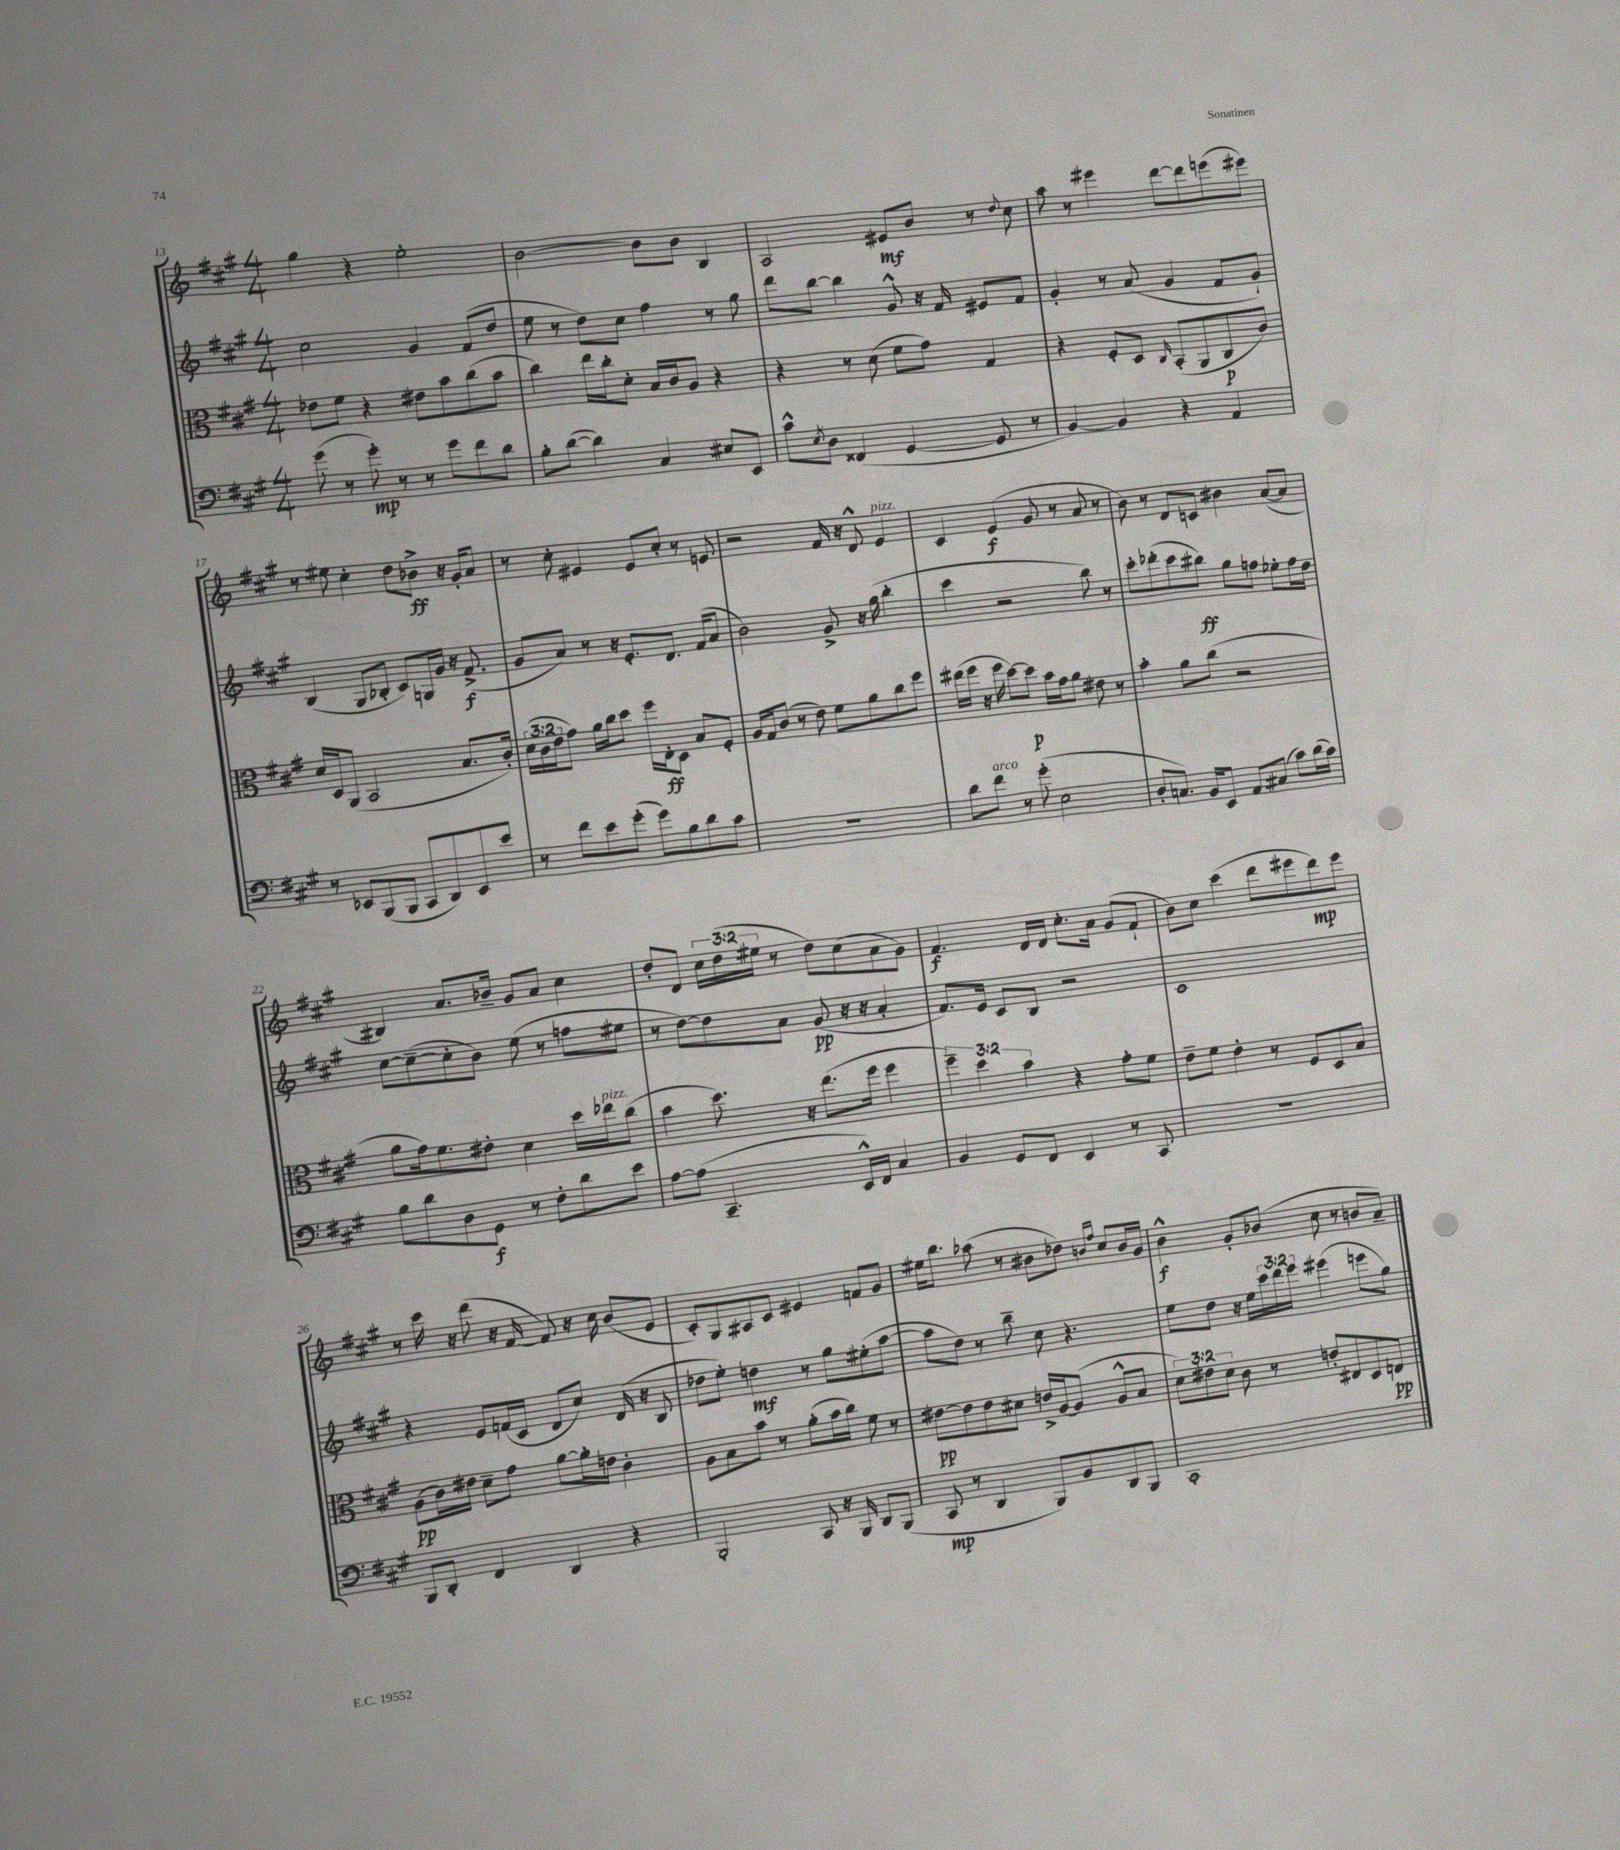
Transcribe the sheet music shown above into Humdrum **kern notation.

**kern	**dynam	**kern	**dynam	**kern	**dynam	**kern	**dynam
*part4	*part4	*part3	*part3	*part2	*part2	*part1	*part1
*staff4	*staff4	*staff3	*staff3	*staff2	*staff2	*staff1	*staff1
*clefF4	*	*clefC3	*	*clefG2	*	*clefG2	*
*k[f#c#g#]	*	*k[f#c#g#]	*	*k[f#c#g#]	*	*k[f#c#g#]	*
*M4/4	*	*M4/4	*	*M4/4	*	*M4/4	*
=13	=13	=13	=13	=13	=13	=13	=13
(8g#\	.	8e-X\L	.	2cc#\	.	4gg#\	.
8r	.	8f#\J	.	.	.	.	.
8g#'\)	mp	4r	.	.	.	4r	.
8r	.	.	.	.	.	.	.
8r	.	8e#X\L	.	4g#/	.	2ee'\	.
8g#\L	.	8b\	.	.	.	.	.
8f#\	.	(8cc#\	.	(8f#/L	.	.	.
8d\J	.	8b\J	.	8dd/J	.	.	.
=14	=14	=14	=14	=14	=14	=14	=14
8B'\L	.	4cc#\)	.	8ee\	.	[2b\	.
([8d\J	.	.	.	8r	.	.	.
4d\])	.	16ee\LL	.	8dd\L)	.	.	.
.	.	16cc#'\J	.	.	.	.	.
.	.	8d'\J	.	8cc#\J	.	.	.
4C#/	.	16B/LL	.	4ff#\	.	8b\L]	.
.	.	16c#/J	.	.	.	.	.
.	.	8A/J	.	.	.	8b\J	.
8E#X/L	.	4r	.	8r	.	4B/	.
8EE/J	.	.	.	8gg#\	.	.	.
=15	=15	=15	=15	=15	=15	=15	=15
8c#^^\L	.	4r	.	8ddd\L	.	2A/	.
8qE/	.	.	.	.	.	.	.
8D\J	.	.	.	[8bb\J	.	.	.
(4FF##X/	.	8r	.	4bb\]	.	.	.
.	.	(8d\	.	.	.	.	.
[4GG#/	.	8f#\L	.	8g#^^/	.	8e#X/L	mf
.	.	8g#\J)	.	16r	.	8b/J	.
.	.	.	.	16f#/	.	.	.
8GG#/]	.	4G#/	.	8e#X/L	.	8r	.
.	.	.	.	.	.	8qqdd/	.
8r	.	.	.	8f#/J	.	8cc#\	.
=16	=16	=16	=16	=16	=16	=16	=16
[4BB/)	.	4r	.	4g#'/	.	8aa\	.
.	.	.	.	.	.	8r	.
4BB/]	.	8F#'/L	.	8r	.	4eee#X\	.
.	.	8D/J	.	(8a/	.	.	.
.	.	16qqC#/	.	.	.	.	.
4r	.	(8BB'/L	.	4g#/	.	[8ddd\L	.
.	.	8AA/	.	.	.	8ddd\]	.
4AA/	.	8C#/	p	8f#/L	.	(8eeen\	.
.	.	8c#/J)	.	8g#`/J)	.	8eee#X\J)	.
!!LO:LB:g=z
=17	=17	=17	=17	=17	=17	=17	=17
8r	.	16d/LL	.	(4B/	.	8r	.
.	.	16D/J	.	.	.	.	.
8EE-X/L	.	(8AA/J	.	.	.	8ee#X\	.
(8BBB/	.	2BB/	.	8G#/L	.	4cc#'\	.
8BBB/J	.	.	.	8B-X'/J	.	.	.
8CC#/L	.	.	.	8c#/L)	.	8dd\L	.
8DD/)	.	.	.	16Gn/L	.	8b-X^\J	ff
.	.	.	.	16g#/JJ	.	.	.
8EE-/	.	8.B/L	.	16r	.	16r	.
.	.	.	.	(8.f#^/	f	16g#'/KL	.
8e/J	.	.	.	.	.	8a/J	.
.	.	16c#'/Jk)	.	.	.	.	.
=18	=18	=18	=18	=18	=18	=18	=18
8r	.	(24d\LL	.	8g#/L	.	8r	.
.	.	24c#\	.	.	.	.	.
.	.	24e\J	.	.	.	.	.
8f#\L	.	8g#\J)	.	8a/J)	.	8cc#'\	.
8e\	.	16a\LL	.	8r	.	4e#X/	.
.	.	16cc#\J	.	.	.	.	.
(8g#'\J	.	8dd\J	.	16r	.	.	.
.	.	.	.	8.e'/L	.	.	.
8g#\L)	.	16ff#\LL	.	.	.	8e#/L	.
.	.	16E'\J	ff	.	.	.	.
8B\	.	8D\J	.	8.d/J	.	8cc#'/J	.
8d\	.	8B/L	.	.	.	8r	.
.	.	.	.	(16f#/KL	.	.	.
8c#\J	.	8F#'/J	.	8a/J	.	8en/	.
=19	=19	=19	=19	=19	=19	=19	=19
1r	.	16A/LL	.	2b\)	.	2r	.
.	.	16G#/J	.	.	.	.	.
.	.	(8c#/J	.	.	.	.	.
.	.	8r	.	.	.	.	.
.	.	8e\)	.	.	.	.	.
.	.	8f#\L	.	8g#^/	.	16f#/	.
.	.	.	.	.	.	16r	.
.	.	8a\	.	16r	.	8d^^/	.
.	.	.	.	(16gg#\	.	.	.
!	!	!	!	!	!	!LO:TX:a:i:t=pizz.	!
.	.	8cc#\	.	4bb'\	.	4e/	.
.	.	8ff#\J	.	.	.	.	.
=20	=20	=20	=20	=20	=20	=20	=20
8d\L	.	(16ee#X\LL	.	4ccc#\	.	4c#/	.
.	.	16ff#\JJ	.	.	.	.	.
!LO:TX:a:i:t=arco	!	!	!	!	!	!	!
8f#\J	.	16r	.	.	.	.	.
.	.	16ff#\	.	.	.	.	.
8r	.	[8dd\L)	.	2r	.	(4e/	f
(8g#'\	.	8dd\J]	p	.	.	.	.
2E\	.	16b\LL	.	.	.	8g#/	.
.	.	16g#\J	.	.	.	.	.
.	.	8a\J	.	.	.	8r	.
.	.	8e#X\	.	8bb\)	.	8a/	.
.	.	8r	.	8r	.	8r	.
=21	=21	=21	=21	=21	=21	=21	=21
8D'/L	.	4b'\	.	8ccc#'\L	.	8b\)	.
8.Cn/J)	.	.	.	(8ddd-X'\	.	8r	.
.	.	8a\L	.	8ccc#\	.	8d/L	.
16BB/KL	.	.	.	.	.	.	.
8EE/J	.	(8cc#\J	.	8bb#X\J)	ff	8cn/J	.
8AA/L	.	2r	.	8gg#\L	.	4b#X\	.
(8C#X/J	.	.	.	8ffn\J	.	.	.
8c#\L)	.	.	.	8ee-X'\L	.	([8a/L	.
(16d\L	.	.	.	16ff\L	.	8a/J]	.
16c#\JJ)	.	.	.	16dd\JJ	.	.	.
!!LO:LB:g=z
=22	=22	=22	=22	=22	=22	=22	=22
8B\L	.	8a\L	.	[8cc#\L	.	4B#X/)	.
8d\	.	16g#\k)	.	(8cc#~\_	.	.	.
.	.	8.f#\	.	.	.	.	.
8D\	.	.	.	8cc#'\]	.	8.a/L	.
8GG#\J	f	8e#X'\J	.	8b\J)	.	.	.
.	.	.	.	.	.	16b-X~/Jk	.
8r	.	4d\	.	(8ee\	.	8g#/L	.
8F#'\L	.	.	.	8r	.	8a/J	.
8d\	.	16dd\LL	.	8ffn\L	.	4cc#\	.
!	!	!LO:TX:a:i:t=pizz.	!	!	!	!	!
.	.	16ee-X\J	.	.	.	.	.
8e\J	.	(8cc#\J	.	8ee#X\J	.	.	.
=23	=23	=23	=23	=23	=23	=23	=23
[8A\L	.	4b\	.	8r	.	8dd'/L	.
(8A\J]	.	.	.	[8dd\L)	.	8d/J	.
4.CC#~/	.	8.dd\)	.	8dd\]	.	24cc#\LL	.
.	.	.	.	.	.	(24dd\	.
.	.	.	.	.	.	24ee#X\JJ	.
.	.	.	.	8a\J	.	8r	.
.	.	16r	.	.	.	.	.
.	.	(8.ee\L	.	(8g#/	pp	8dd\L)	.
16EE^^/LL)	.	.	.	16r	.	(8cc#\	.
16FF#/JJ	.	16ff#\Jk	.	16r	.	.	.
4C#/	.	4ff#\	.	4a'/	.	8a\	.
.	.	.	.	.	.	8g#\J)	.
=24	=24	=24	=24	=24	=24	=24	=24
4BB/	.	6ff#~\)	.	8.f#/L)	.	4.f#/	f
.	.	6dd\	.	.	.	.	.
.	.	.	.	16e/Jk	.	.	.
8GG#/L	.	.	.	8c#/L	.	.	.
.	.	6b\	.	.	.	.	.
8FF#/J	.	.	.	8B/J	.	16d/LL	.
.	.	.	.	.	.	16d/JJ	.
4EE/	.	4r	.	2r	.	8.cc#'\L	.
.	.	.	.	.	.	16a\Jk	.
8r	.	8g#'\L	.	.	.	(8g#/L	.
8CC#/	.	8f#\J	.	.	.	8f#`/J	.
=25	=25	=25	=25	=25	=25	=25	=25
1r	.	8e~\L	.	1c#	.	8b\L)	.
.	.	8f#\J	.	.	.	8cc#\J	.
.	.	4e'\	.	.	.	(4ccc#\	.
.	.	8r	.	.	.	8ddd\L	.
.	.	8F#/L	.	.	.	8eee#X\	.
.	.	8D/	.	.	.	8ddd\)	mp
.	.	8B/J	.	.	.	8eee#\J	.
!!LO:LB:g=z
=26	=26	=26	=26	=26	=26	=26	=26
8BBB/L	.	(8A\L	pp	4r	.	8r	.
8DD'/J	.	16c#\L)	.	.	.	16ccc#\	.
.	.	16e#X\JJ	.	.	.	16r	.
4FF#/	.	8d~\L	.	8e/L	.	(8ddd\	.
.	.	8g#\J	.	(16fn/L	.	16r	.
.	.	.	.	16c#/JJ	.	[16f#/	.
4DD/	.	[8a\L	.	8d/L	.	8f#/])	.
.	.	16a'\L]	.	8cc#/J)	.	16r	.
.	.	16en\JJ	.	.	.	16cc#\	.
4r	.	4c#'\	.	(16d/	.	(8b/L	.
.	.	.	.	16r	.	.	.
.	.	.	.	8B/	.	8e/J	.
=27	=27	=27	=27	=27	=27	=27	=27
2BBB'/	.	8A\L	.	8dd-X\L	.	8c#'/L)	.
.	.	8B\	.	8ee'\J)	.	8G#/	.
.	.	8b\J	.	4ddn\	mf	8A#X/	.
.	.	8r	.	.	.	8c#/J	.
8CC#/	.	(8a'\L	.	8r	.	4e#X/	.
16r	.	16b\L	.	8gg#\L	.	.	.
16BBB/	.	16cc#\JJ)	.	.	.	.	.
8DD/L	.	8f#\	.	(8ee#X'\	.	8fn/L	.
(8BBB/J	.	8r	.	[8aa\J	.	8g#/J	.
=28	=28	=28	=28	=28	=28	=28	=28
8CC#/	mp	[8e#X\L	pp	8aa\L]	.	16ee#X\KL	.
.	.	.	.	.	.	8.bb\J	.
8r	.	8e#\]	.	8dd\J)	.	.	.
4DD/	.	8e#\	.	8r	.	(8aa-X\	.
.	.	8d#X\J	.	8bb~\	.	8r	.
8BBB/L)	.	16en^/LL	.	8cc#\	.	8b#X\L	.
.	.	[16A/J	.	.	.	.	.
8BB/	.	(8A/J]	.	4.r	.	8dd-X\J)	.
.	.	.	.	.	.	16qqbn/LL	.
.	.	.	.	.	.	16qqff#/JJ	.
8DD/	.	8A^^/L	.	.	.	8cc#/L	.
8BBB/J	.	8B/J	.	.	.	16b/L	.
.	.	.	.	.	.	16g#/JJ	.
=29	=29	=29	=29	=29	=29	=29	=29
1CC#'	.	12d\L)	.	8ee\L	.	4b^^\	f
.	.	12e#X\	.	.	.	.	.
.	.	.	.	8dd\J	.	.	.
.	.	12d\J	.	.	.	.	.
.	.	8c#\	.	16r	.	8g#'/L	.
.	.	.	.	16ee\LL	.	.	.
.	.	8r	.	24ccc#\	.	(8b-X/J	.
.	.	.	.	24ddd\	.	.	.
.	.	.	.	24eee\JJ	.	.	.
.	.	8en'/L	.	(4eee#X\	.	8cc#\	.
.	.	8E#X/	.	.	.	8r	.
.	.	8D/	.	8eeen\L	.	8bn/L	.
.	.	8En/J	pp	8gg#\J)	.	8a~/J)	.
==	==	==	==	==	==	==	==
*-	*-	*-	*-	*-	*-	*-	*-
